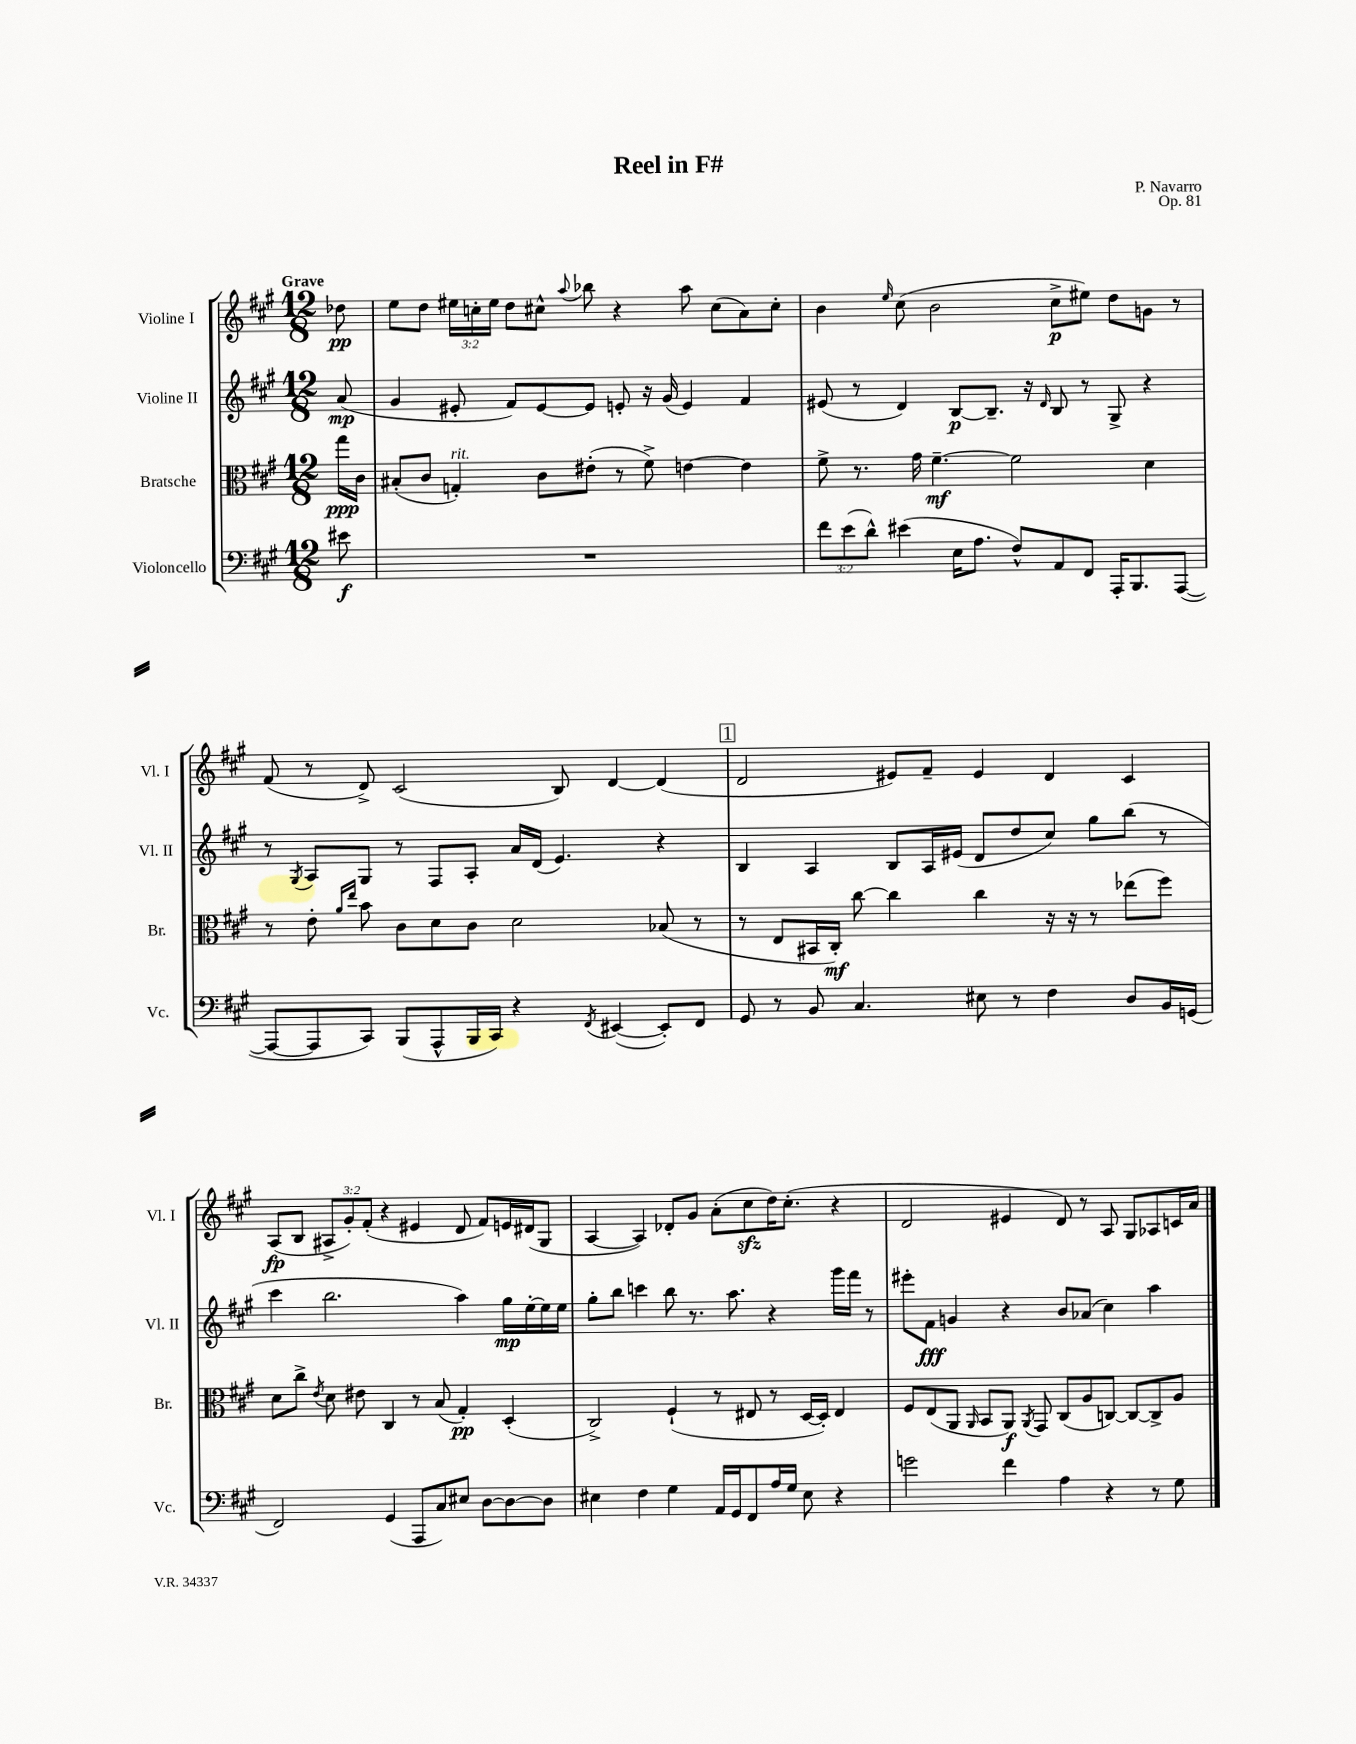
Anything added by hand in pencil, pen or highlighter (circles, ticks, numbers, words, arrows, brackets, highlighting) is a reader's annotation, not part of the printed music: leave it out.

**kern	**dynam	**kern	**dynam	**kern	**dynam	**kern	**dynam
*part4	*part4	*part3	*part3	*part2	*part2	*part1	*part1
*staff4	*staff4	*staff3	*staff3	*staff2	*staff2	*staff1	*staff1
*I"Violoncello	*	*I"Bratsche	*	*I"Violine II	*	*I"Violine I	*
*I'Vc.	*	*I'Br.	*	*I'Vl. II	*	*I'Vl. I	*
*clefF4	*	*clefC3	*	*clefG2	*	*clefG2	*
*k[f#c#g#]	*	*k[f#c#g#]	*	*k[f#c#g#]	*	*k[f#c#g#]	*
*M12/8	*	*M12/8	*	*M12/8	*	*M12/8	*
=	=	=	=	=	=	=	=
!	!	!	!	!	!	!LO:TX:a:B:t=Grave	!
8e#X\	f	16gg#\LL	ppp	(8a/	mp	8dd-X\	pp
.	.	16c#\JJ	.	.	.	.	.
=1	=1	=1	=1	=1	=1	=1	=1
1.r	.	(8B#X'/L	.	4g#/	.	8ee\L	.
.	.	8c#/J	.	.	.	8dd\J	.
!	!	!LO:TX:a:i:t=rit.	!	!	!	!	!
.	.	4Gn'/)	.	8e#X'/	.	24ee#X\LL	.
.	.	.	.	.	.	24ccn'\	.
.	.	.	.	.	.	24ee#\JJ	.
.	.	.	.	8f#/L)	.	8dd\L	.
.	.	8c#\L	.	[8e#/	.	8cc#X^^\J	.
.	.	.	.	.	.	8qqaa/	.
.	.	(8e#X'\J	.	8e#/J]	.	8bb-X\	.
.	.	8r	.	8en'/	.	4r	.
.	.	8f#^\)	.	16r	.	.	.
.	.	.	.	(16g#/	.	.	.
.	.	[4en\	.	4e/)	.	8aa\	.
.	.	.	.	.	.	(8cc#\L	.
.	.	4e\]	.	4f#/	.	8a\)	.
.	.	.	.	.	.	8cc#'\J	.
=2	=2	=2	=2	=2	=2	=2	=2
12f#\L	.	8f#^\	.	(8e#X/	.	4b\	.
(12e\	.	.	.	.	.	.	.
.	.	8.r	.	8r	.	.	.
12d^^\J)	.	.	.	.	.	.	.
.	.	.	.	.	.	16qqee/	.
(4e#X\	.	.	.	4d/)	.	(8cc#\	.
.	.	16g#\	.	.	.	.	.
.	.	[4.f#~\	mf	.	.	2b\	.
16E\KL	.	.	.	[8B/L	p	.	.
8.A\J	.	.	.	.	.	.	.
.	.	.	.	8.B~/J]	.	.	.
8F#^^/L)	.	2f#\]	.	.	.	.	.
.	.	.	.	16r	.	.	.
.	.	.	.	16qqd/	.	.	.
8AA/	.	.	.	8B/	.	8cc#^\L	p
8FF#/J	.	.	.	8r	.	8ee#X\J)	.
16AAA'/KL	.	.	.	8G#^/	.	8dd\L	.
8.BBB/	.	.	.	.	.	.	.
.	.	4d\	.	4r	.	8gn\J	.
([8AAA/J	.	.	.	.	.	8r	.
!!LO:LB:g=z
=3	=3	=3	=3	=3	=3	=3	=3
8AAA/L_	.	8r	.	8r	.	(8f#/	.
.	.	.	.	8qG#/	.	.	.
8AAA/]	.	8e'\	.	8A/L	.	8r	.
.	.	16qqa/LL	.	.	.	.	.
.	.	16qqee/JJ	.	.	.	.	.
8CC#/J)	.	8b\	.	8G#/J	.	8d^/)	.
(8BBB/L	.	8c#\L	.	8r	.	(2c#/	.
8AAA^^/	.	8d\	.	8F#/L	.	.	.
16BBB/L	.	8c#\J	.	8A'/J	.	.	.
16CC#/JJ)	.	.	.	.	.	.	.
4r	.	2d\	.	16a/LL	.	.	.
.	.	.	.	(16d/JJ	.	.	.
.	.	.	.	4.e/)	.	8B/)	.
8qFF#/	.	.	.	.	.	.	.
([4EE#X/	.	.	.	.	.	[4d/	.
8EE#'/L])	.	(8B-X/	.	4r	.	(4d/]	.
8FF#/J	.	8r	.	.	.	.	.
!!LO:REH:place=s1:t=1
=4	=4	=4	=4	=4	=4	=4	=4
8GG#/	.	8r	.	4B/	.	2d/	.
8r	.	8E/L	.	.	.	.	.
8BB/	.	16BB#X/L	.	4A/	.	.	.
.	.	16C#'/JJ)	mf	.	.	.	.
4.C#/	.	[8cc#\	.	.	.	.	.
.	.	4cc#\]	.	8B/L	.	8e#X/L)	.
.	.	.	.	16A/L	.	8f#~/J	.
.	.	.	.	(16e#X/JJ	.	.	.
8E#X\	.	4cc#\	.	8d/L	.	4e#/	.
8r	.	.	.	8dd/	.	.	.
4F#\	.	16r	.	8cc#/J)	.	4d/	.
.	.	16r	.	.	.	.	.
.	.	8r	.	8gg#\L	.	.	.
8D/L	.	(8ee-X\L	.	(8bb\J	.	4c#/	.
16BB/L	.	8ff#\J)	.	8r	.	.	.
(16GGn/JJ	.	.	.	.	.	.	.
!!LO:LB:g=z
=5	=5	=5	=5	=5	=5	=5	=5
2FF#/)	.	8d\L	.	4ccc#\	.	(8A/L	fp
.	.	8cc#^\J	.	.	.	8B/J	.
.	.	8qe/	.	.	.	.	.
.	.	8d\	.	2.bb\	.	12A#X^/L	.
.	.	.	.	.	.	12g#'/)	.
.	.	8e#X\	.	.	.	.	.
.	.	.	.	.	.	(12f#'/J	.
(4GG#/	.	4C#/	.	.	.	4r	.
8AAA/L	.	8r	.	.	.	4e#X/	.
8C#/)	.	(8B/	.	.	.	.	.
8E#X/J	.	4G#'/)	pp	4aa\)	.	8d/	.
[8D\L	.	.	.	.	.	8f#/L)	.
8D\_	.	(4D'/	.	16gg#\LL	mp	16en/L	.
.	.	.	.	[16ee'\	.	(16d#X/J	.
8D\J]	.	.	.	16ee\]	.	8G#/J	.
.	.	.	.	16ee\JJ	.	.	.
=6	=6	=6	=6	=6	=6	=6	=6
4E#X\	.	2C#^/)	.	8gg#'\L	.	[4A/	.
.	.	.	.	8bb\J	.	.	.
4F#\	.	.	.	4cccn\	.	4A/])	.
4G#\	.	(4F#`/	.	8bb\	.	8d-X'/L	.
.	.	.	.	8.r	.	8g#/J	.
16AA/LL	.	8r	.	.	.	(8a'\L	.
16GG#/J	.	.	.	8.aa\	.	.	.
8FF#/	.	8E#X/	.	.	.	8cc#zz\	.
16A/L	.	8r	.	4r	.	16dd\K)	.
16G#/JJ	.	.	.	.	.	(8.cc#'\J	.
8E#\	.	[16D/LL	.	.	.	.	.
.	.	16D'/JJ])	.	.	.	.	.
4r	.	4E#/	.	16ggg#\LL	.	4r	.
.	.	.	.	16fff#\JJ	.	.	.
.	.	.	.	8r	.	.	.
=7	=7	=7	=7	=7	=7	=7	=7
2gn\	.	8F#/L	.	8eee#X'\L	.	2d/	.
.	.	(8E/	.	8f#\J	fff	.	.
.	.	8AA/J	.	4gn/	.	.	.
.	.	16qqAA/	.	.	.	.	.
.	.	8BB/L	.	.	.	.	.
4f#\	.	8AA/J)	f	4r	.	4e#X/	.
.	.	8qAA/	.	.	.	.	.
.	.	8GG#/	.	.	.	.	.
4A\	.	(8C#/L	.	8b/L	.	8d/)	.
.	.	8A/	.	(8a-X/J	.	8r	.
4r	.	[8Cn/J)	.	4cc#\)	.	8A/	.
.	.	8C/L_	.	.	.	8G#/L	.
8r	.	8C^/]	.	4aa\	.	8A-X/	.
8G#\	.	8A/J	.	.	.	16cn/L	.
.	.	.	.	.	.	16a/JJ	.
==	==	==	==	==	==	==	==
*-	*-	*-	*-	*-	*-	*-	*-
